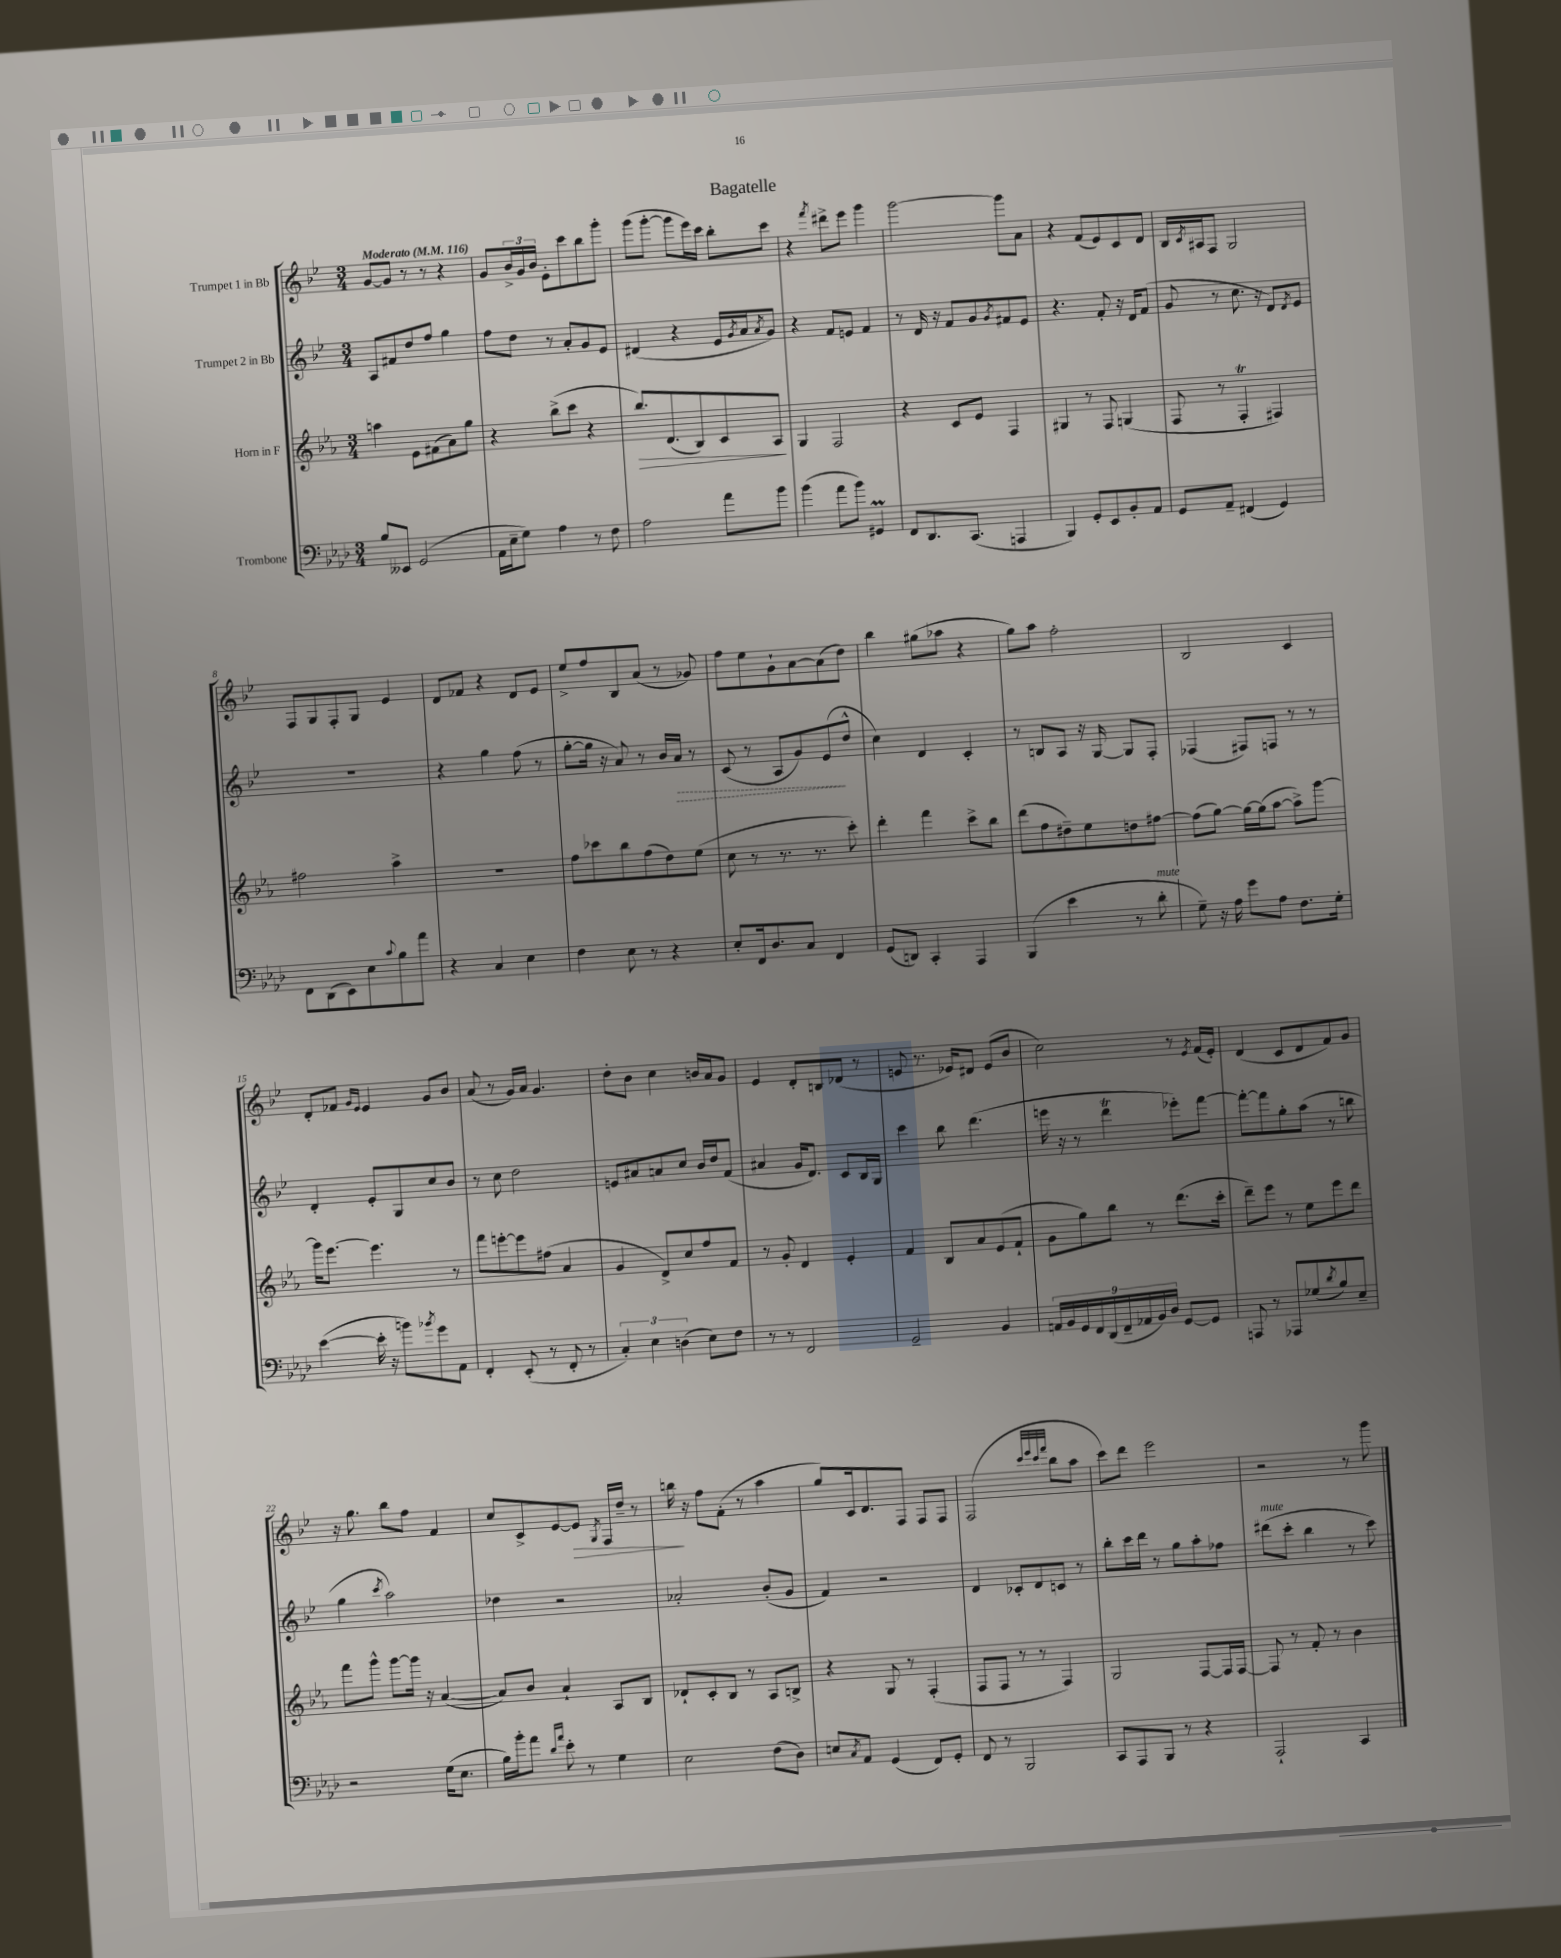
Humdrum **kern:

**kern	**kern	**kern	**kern
*staff4	*staff3	*staff2	*staff1
*clefF4	*clefG2	*clefG2	*clefG2
*k[b-e-a-d-]	*k[b-e-a-]	*k[b-e-]	*k[b-e-]
*M3/4	*M3/4	*M3/4	*M3/4
*MM116	*MM116	*MM116	*MM116
8B-/L	4aa\	8A/L	[8g/L
8EE--/J	.	8f#/	8g/]J
(2GG/	8e-\L	8dd/	8r
.	(8f#\	8ff/J	8r
.	8a-\)	4gg\	4r
.	8gg\J	.	.
=	=	=	=
16AA-\LL	4r	8ff\L	8g/L
16E-~\J	.	.	.
8G\J)	.	8dd\J	24b-^/L
.	.	.	24g/
.	.	.	24b-/JJ
4A-\	(8bb-^\L	8r	8e-'\L
.	8ccc\J	8a'/L	8ccc\
8r	4r	8g/	8bb-\
8F\	.	8e-/J	8ggg'\J
=	=	=	=
2A-\	8.bb-/L)	(4d#/	(8ggg\L
.	.	.	[8ggg'\J
.	(8.d/	.	.
.	.	4r	8ggg\]L
.	8B-/)	.	16eee-\L)
.	.	.	16ccc\JJ
8a-\L	8c/	16e-/LL	8bb-'\L
.	.	8qg/	.
.	.	16a/J	.
.	.	8qa/	.
8b-\J	8A-/J	8g/J)	8ccc\J
=	=	=	=
(4b-\	4G/	4r	4r
.	.	.	8qfff/
8a-\L	2F/	8f/L	8ddd#^\L
8b-\J)	.	8e/J	8eee-\J
4GG#/	.	4f/	4ggg\
=	=	=	=
8FF/L	4r	8r	[2ggg\
8.DD-/	.	16d/	.
.	.	16r	.
.	8c/L	8f/L	.
(8.CC/J	.	.	.
.	8e-/J	8g/	.
.	.	8qg/	.
4AAA/	4F/	8f#/	8ggg\]L
.	.	8e-/J	8a\J
=	=	=	=
4BBB-/)	4G#/	4.r	4r
8GG'/L	8r	.	(8f/L
8EE-/	8F/	8f'/	8e-/)
8BB-'/	(4G/	16r	8c/
.	.	16d/LK	.
8AA-/J	.	(8f/J	8d/J
=	=	=	=
8GG/L	8F/	8g/	16B-/LL
.	.	.	8qc/
.	.	.	16A#/J
8AA-~/J	8r	8r	8F/J
(4FF#/	4F'/	8.cc\	2G/
.	.	16r	.
4GG/)	4F#/)	8d/L)	.
.	.	8qd/	.
.	.	8e-/J	.
=	=	=	=
8FF\L	2ff#\	2.r	8F/L
(8DD-\	.	.	8G/
8EE-\)	.	.	8F'/
8E-\	.	.	8G/J
8qqc/	.	.	.
8B-\	4aa-^\	.	4e-/
8a-\J	.	.	.
=	=	=	=
4r	2.r	4r	8d/L
.	.	.	8f-/J
4C/	.	4gg\	4r
4E-\	.	(8ff\	8d/L
.	.	8r	8e-/J
=	=	=	=
4F\	8ff\L	[8gg'\L	8ee-^/L
.	8ccc-\	16gg\]Jk	8ff/
.	.	16r	.
8E-\	8bb-\	8a/)	8B-/
8r	(8ff\	8r	(8a/J
4r	8dd\)	16b-/LL	8r
.	.	16a/JJ	.
.	(8ee-\J	8r	8g-/)
=	=	=	=
8E-'/L	8cc\	(8c/	8ff\L
16FF/k	8r	8r	8ee-\
8.D-/	.	.	.
.	8.r	8A/L	8g`\
8C/J	.	8g/)	[8a\
.	8.r	.	.
4FF/	.	(8e-/	(8a\]
.	8ccc'\)	8dd^^/J	8dd\J)
=	=	=	=
(8GG/L	4ddd'\	4cc\)	4bb-\
8DD/J)	.	.	.
4CC'/	4fff\	4d/	(8gg#\L
.	.	.	8aa-\J
4AAA-/	8ccc^\L	4c'/	4r
.	8bb-\J	.	.
=	=	=	=
(4BBB-/	(8ddd\L	8r	8gg\L)
.	8ff\	8B/L	8aa\J
4e-\	8dd#~\)	8A/J	2ff'\
.	8ee-\	16r	.
.	.	[16G/	.
8r	8dd\	8G/]L	.
8d-'\	[8ff#\J	8F'/J	.
=	=	=	=
8G~\)	(8ff#\]L	(4F-/	2B-/
16r	[8gg\J)	.	.
16A-\	.	.	.
8g\L	16gg\_LL	8F#/L)	.
.	(16gg\]J	.	.
8A-\J	[8aa-\J	8F/J	.
8.F\L	8aa-^\]L)	8r	4c/
.	[8ggg\J	8r	.
16G'\Jk	.	.	.
=	=	=	=
([4e-\	16ggg\]LK	4d'/	8d'/L
.	[8.eee-\J	.	.
.	.	.	8f-/J
.	.	.	16qqg/LL
.	.	.	16qqe-/JJ
16e-'\]	4.eee-\]	8e-'/L	4e-/
16r	.	.	.
8b\L)	.	8G/	.
8qb-/	.	.	.
8g\	.	8cc/	8g/L
8AA-\J	8r	8b-/J	8b-/J
=	=	=	=
4FF'/	8fff\L	8r	(8a/
.	[8eee'\	8cc\	8r
(8EE-'/	8eee\]	2dd\	16g/LL)
.	.	.	16a/JJ
8r	(8ff#\J	.	4.g/
8FF'/	4a-/	.	.
8r	.	.	.
=	=	=	=
6C'/)	4g/	8e/L	8dd'\L
.	.	8a#/	8b-\J
6E-\	.	.	.
.	8d^/L)	8a/	4cc\
(6D\	.	.	.
.	8cc/	8cc/J	.
8E-\L)	8ff/	16b-/LL	16b/LL
.	.	16dd/J	16a/J
8F\J	8f/J	(8f/J	8g/J
=	=	=	=
8r	8r	4a#/	4e-/
8r	8g'/	.	.
2FF/	4d/	16g/LK	8d'/L
.	.	8.d/J)	.
.	.	.	8B/
.	4e-'/	8c/L	(8d-/J
.	.	16B-/L	8r
.	.	16G/JJ	.
=	=	=	=
2GG~/	4f/	4ccc\	8e/
.	.	.	8.r
.	8B-/L	8bb-\	.
.	.	.	16e-/LK)
.	8a-/	(4.ddd\	8d#/J
4BB-/	(8e-/	.	(8e-/L
.	8f`/J	.	8b-/J
=	=	=	=
18AA/LL	8g\L	16eee\	2cc\)
18BB-/	.	.	.
.	.	16r	.
18GG/	.	.	.
.	8gg\)	8r	.
18FF/	.	.	.
(18DD-/	.	.	.
.	8bb-\J	4ddd\	.
18FF~/	.	.	.
18AA-/	.	.	.
.	8r	.	.
18BB-/)	.	.	.
18D-/JJ	.	.	.
[8GG/L	(8.ddd\L	8eee-'\L)	8r
.	.	.	8qe-/
8GG/]J	.	[8fff\J	(16f/LL
.	16ccc'\Jk	.	16e-'/JJ)
=	=	=	=
8AAA/	8ddd~\L)	8fff'\_L	(4d/
8r	8eee-\J	8fff\]	.
8AAA-/L	8r	8gg'\	8c/L
(8G-/	8ee-\L	(8aa\J	8d/
8qd-/	.	.	.
8B-/)	8eee-\	8r	8f/)
8E-~/J	8ddd\J	8bb\	8g/J
=	=	=	=
2r	8fff\L	4gg\	16r
.	.	.	8.gg\
.	8ggg^^\J	.	.
.	.	8qccc/	.
.	[8ggg\L	2aa\)	8bb-\L
.	16ggg\]Jk	.	8ff\J
.	16r	.	.
(16G\LK	([4a-/	.	4f/
8.E-\J	.	.	.
=	=	=	=
16B-\LL)	8a-/]L)	4dd-\	8cc/L
16b-'\J	.	.	.
8a-\J	8b-/J	.	8c^/
16qqd-/LL	.	.	.
16qqa-/JJ	.	.	.
8e-'\	4a-`/	2r	[8e-/
8r	.	.	8e-/]J
.	.	.	8qG/
4G\	8A-/L	.	16F/LL
.	.	.	16dd~/JJ
.	8B-/J	.	8r
=	=	=	=
2E-\	8d-`/L	2a-'/	16bb\
.	.	.	16r
.	8c'/	.	8ff\L
.	8B-/J	.	(8f'\J
.	8r	.	8r
(8F\L	8A-/L	(8b-'/L	4aa\
8D-\J)	8B^/J	8g/J	.
=	=	=	=
8E/L	4r	4f/)	8gg/L)
8qC/	.	.	.
8AA-/J	.	.	16c/k
.	.	.	8.d/
(4GG/	8G/	2r	.
.	8r	.	8F/J
8FF/L)	(4F'/	.	8F/L
8GG'/J	.	.	8F/J
=	=	=	=
8FF/	8F/L	4d/	(2F/
8r	8F/J	.	.
2BBB-/	8r	8c-'/L	.
.	8r	8d/	.
.	.	.	32qqccc/LLL
.	.	.	32qqeee-/
.	.	.	32qqccc/
.	.	.	32qqfff/JJJ
.	4F/)	8c/J	8bb-\L
.	.	8r	8aa\J
=	=	=	=
8CC/L	2G/	8bb-'\L	8ccc\L)
8AAA-/	.	16ccc\L	8ddd\J
.	.	16ddd\JJ	.
8BBB-/J	.	8r	2eee-\
8r	.	8gg\L	.
4r	[8F/L	8aa'\	.
.	16F/]L	8ff-\J	.
.	[16F/JJ	.	.
=	=	=	=
2AAA-`/	8F/]	(8ddd#\L	2r
.	8r	8ccc'\J	.
.	8f'/	4bb-\	.
.	8r	.	.
4CC/	4b-\	8r	8r
.	.	8ccc\)	8ggg\
==	==	==	==
*-	*-	*-	*-
